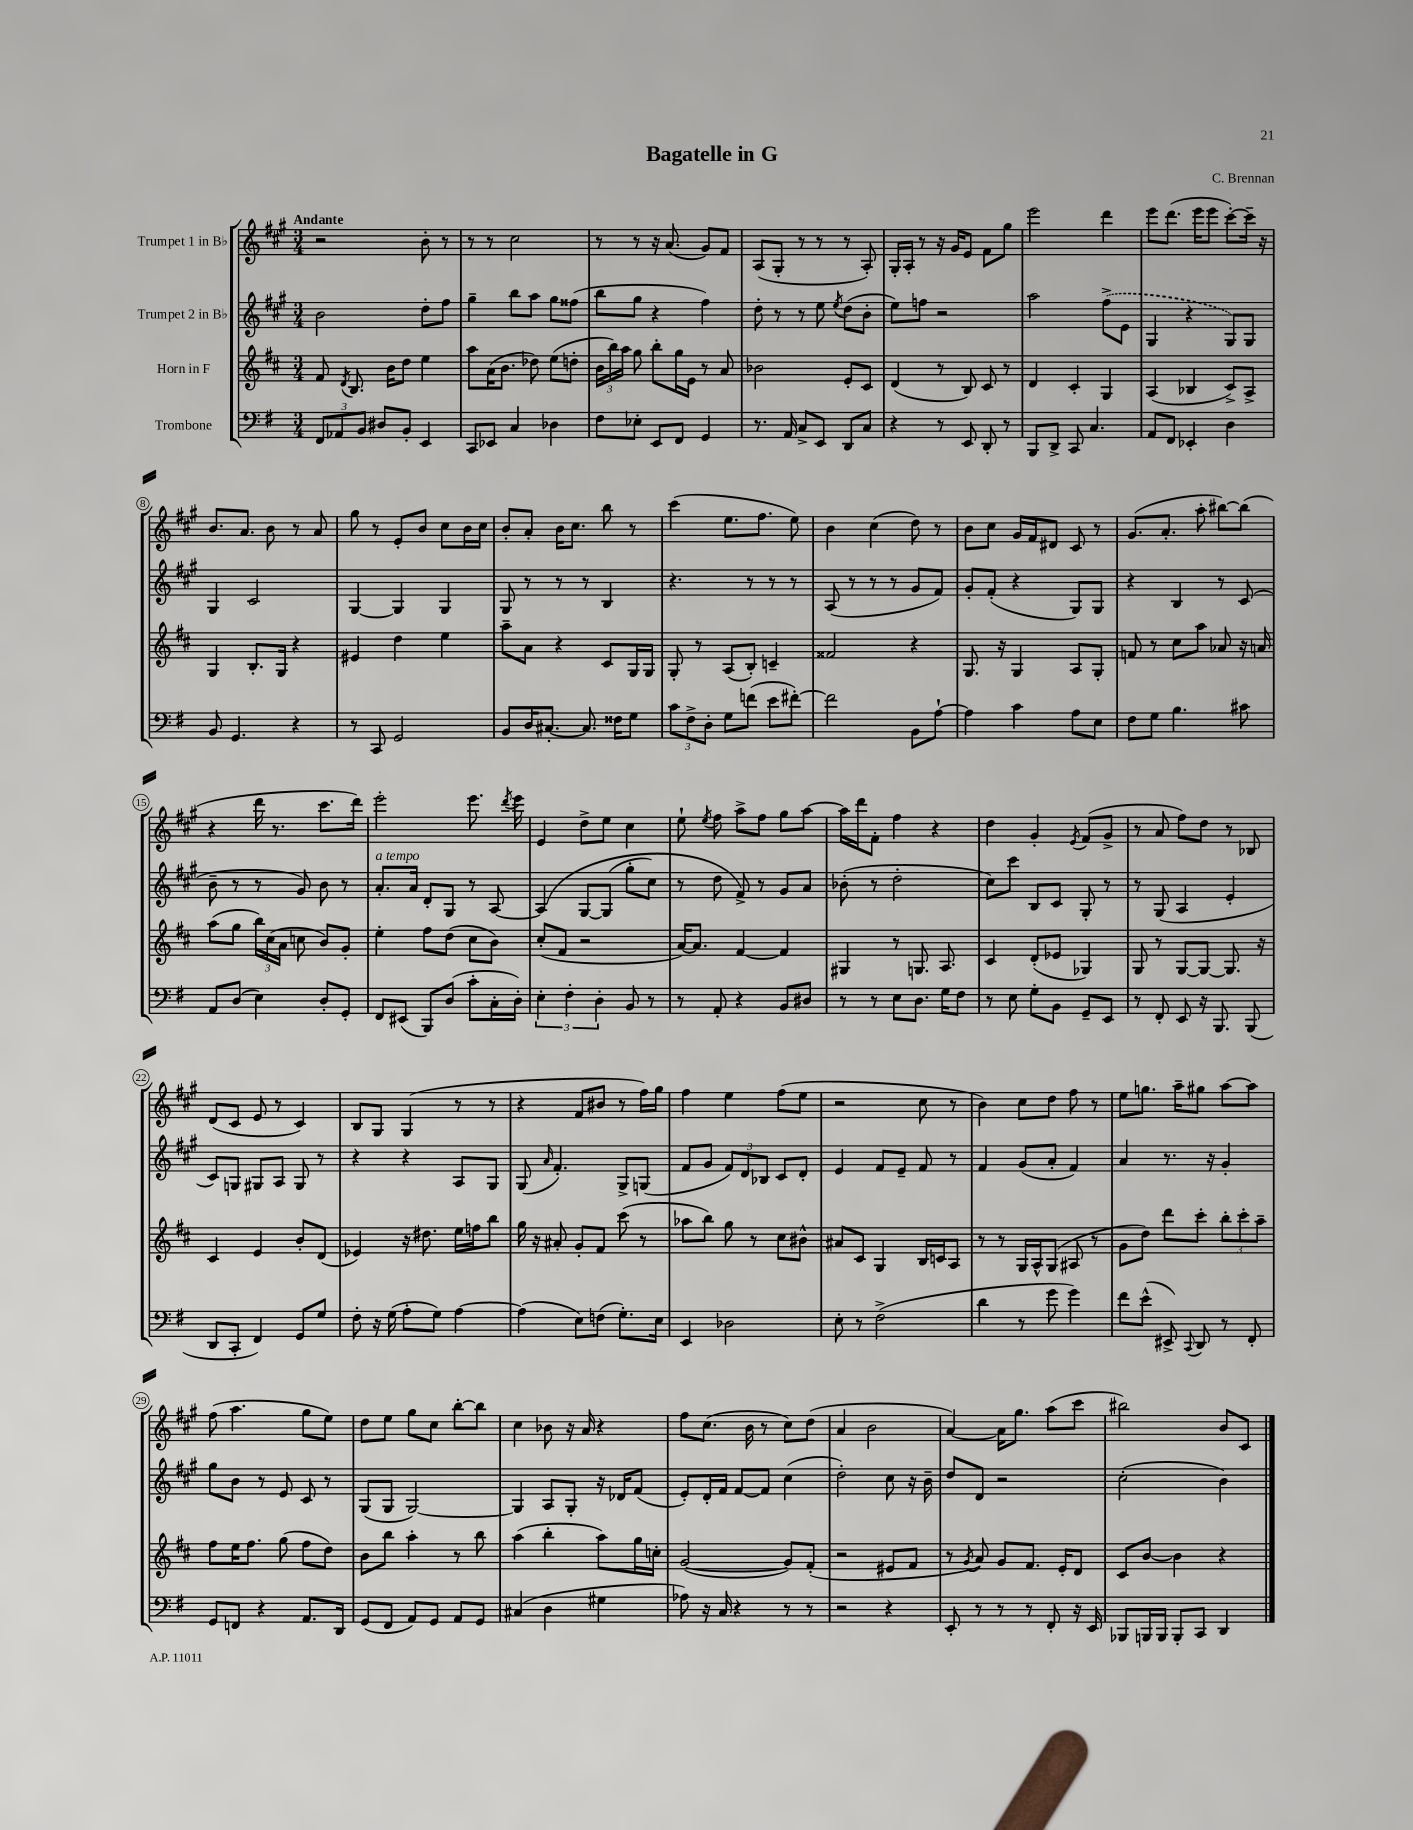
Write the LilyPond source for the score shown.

\header { title = "Bagatelle in G" composer = "C. Brennan" }
<<
\new StaffGroup <<
\new Staff = "s0" \with { instrumentName = "Trumpet 1 in Bb" } {
    \clef treble \key a \major \numericTimeSignature \time 3/4 \tempo "Andante"
    \autoBeamOff r2 b'8-. r8 |
    r8 r8 cis''2 |
    r8 r8 r16 a'8.( gis'8[) fis'8] |
    a8[( gis8]-. r8 r8 r8 a8-.) |
    gis16[-. a16]-. r8 r16 gis'16[ e'8] fis'8[ gis''8] |
    e'''2 d'''4 |
    e'''8[ d'''8.]( e'''16[ e'''8] cis'''8[~-.) cis'''16]-- r16 |
    b'8.[ a'8.] b'8 r8 a'8 |
    gis''8 r8 e'8[-. b'8] cis''8[ b'16 cis''16] |
    b'8[-. a'8]-. b'16[ cis''8.] b''8 r8 |
    cis'''4( e''8.[ fis''8.] e''8) |
    b'4 cis''4( d''8) r8 |
    b'8[ cis''8] gis'16[ fis'16 dis'8] cis'8 r8 |
    gis'8.[( a'8.]-. a''8-. bis''8[~) bis''8]( |
    r4 d'''16 r8. cis'''8.[ d'''16]) |
    e'''2-. e'''8. \acciaccatura { d'''8 } e'''16 |
    e'4 d''8[-> e''8] cis''4 |
    e''8-! \acciaccatura { e''8 } fis''8 a''8[-> fis''8] gis''8[ a''8]~ |
    a''16[ d'''16 fis'8]-. fis''4 r4 |
    d''4 gis'4-. \acciaccatura { e'8 } fis'8[( gis'8]-> |
    r8 a'8 fis''8[) d''8] r8 bes8 |
    d'8[( cis'8] e'8 r8 cis'4) |
    b8[ gis8] gis4( r8 r8 |
    r4 fis'8[ bis'8] r8 fis''16[) gis''16] |
    fis''4 e''4 fis''8[( e''8] |
    r2 cis''8 r8 |
    b'4) cis''8[ d''8] fis''8 r8 |
    e''8[ g''8.] a''16[-- gis''8] a''8[~ a''8] |
    fis''8( a''4. gis''8[ e''8]) |
    d''8[ e''8] gis''8[ cis''8] b''8[~-. b''8] |
    cis''4 bes'8 r16 a'16 r4 |
    fis''8[ cis''8.]( b'16 r8 cis''8[) d''8]( |
    a'4 b'2 |
    a'4~) a'16[ gis''8.] a''8[( cis'''8] |
    bis''2) b'8[ cis'8] \bar "|." |
}
\new Staff = "s1" \with { instrumentName = "Trumpet 2 in Bb" } {
    \clef treble \key a \major \numericTimeSignature \time 3/4
    \autoBeamOff b'2 d''8[-. fis''8] |
    gis''4-- b''8[ a''8] gis''8[ fisis''8]( |
    b''8[ gis''8] r4 fis''4) |
    d''8-. r8 r8 e''8 \acciaccatura { e''8 } d''8[( b'8]-. |
    e''8[) f''8] r2 |
    a''2 \once \slurDashed fis''8[->( e'8] |
    gis4 r4 gis8[) gis8] |
    gis4 cis'2 |
    gis4~ gis4 gis4 |
    gis8 r8 r8 r8 b4 |
    r4. r8 r8 r8 |
    a8( r8 r8 r8 gis'8[ fis'8]) |
    gis'8[-. fis'8]-.( r4 gis8[) gis8] |
    r4 b4 r8 cis'8( |
    b'8-- r8 r8 gis'8) b'8 r8 |
    a'8.[-.^\markup { \italic "a tempo" } a'16] d'8[-. gis8] r8 a8~ |
    a4\( gis8[~ gis8]( gis''8[-. cis''8]) |
    r8 d''8 fis'8->\) r8 gis'8[ a'8] |
    bes'8-.( r8 d''2-. |
    cis''8[) cis'''8] b8[ cis'8] gis8-. r8 |
    r8 gis8( a4 e'4-. |
    cis'8[) g8] gis8[ a8] gis8 r8 |
    r4 r4 a8[ gis8] |
    gis8( \grace { a'16 } fis'4.-.) gis8[-> g8]( |
    fis'8[ gis'8] \tuplet 3/2 { fis'8[) d'8 bes8] } cis'8[ d'8]-. |
    e'4 fis'8[ e'8]-- fis'8 r8 |
    fis'4 gis'8[( a'8]-. fis'4) |
    a'4 r8. r16 gis'4-. |
    gis''8[ b'8] r8 e'8 cis'8 r8 |
    gis8[( gis8] gis2~) |
    gis4 a8[ gis8]-. r16 des'16[ fis'8]( |
    e'8[-.) d'16-. fis'16] fis'8[~ fis'8] cis''4( |
    d''2-.) cis''8 r16 b'16-- |
    d''8[ d'8] r2 |
    cis''2-.( b'4) \bar "|." |
}
\new Staff = "s2" \with { instrumentName = "Horn in F" } {
    \clef treble \key d \major \numericTimeSignature \time 3/4
    \autoBeamOff fis'8 \acciaccatura { d'8 } b8. b'16[ d''8] e''4 |
    a''8[ a'16( b'8.] des''8) e''8[( d''8]-. |
    \tuplet 3/2 { b'16[ b''16) a''16] } g''8 b''8[-. g''16 e'16] r8 a'8 |
    bes'2 e'8[-. cis'8] |
    d'4( r8 b8) cis'8 r8 |
    d'4 cis'4-. g4 |
    a4( bes4 cis'8[->) a8]-> |
    g4 b8.[-. g16] r4 |
    eis'4 d''4 e''4 |
    a''8[-- a'8] r4 cis'8[ g16 g16] |
    g8-. r8 a8[( b8]-.) c'4-- |
    fisis'2 r4 |
    g8. r16 g4 a8[ g8]-. |
    f'8 r8 cis''8[ a''8] aes'8 r16 a'16 |
    a''8[( g''8] \tuplet 3/2 { b''16[) cis''16( a'16] } c''8 b'8[) g'8]-. |
    e''4-. fis''8[ d''8]( cis''8[ b'8]) |
    cis''8[-.( fis'8] r2 |
    a'16[~) a'8.] fis'4~ fis'4 |
    gis4 r8 g8. a8. |
    cis'4 d'8[-.( ees'8] ges4) |
    g8 r8 g8[~ g8]~ g8. r16 |
    cis'4 e'4 b'8[-. d'8]( |
    ees'4) r16 dis''8. e''16[ f''16 b''8] |
    g''16 r16 ais'8-. g'8[-. fis'8] cis'''8( r8 |
    aes''8[ b''8]) g''8 r8 cis''8[ bis'8]-^ |
    ais'8[ cis'8] g4 b16[ c'16 a8] |
    r8 r8 g16[ a16-^ g8]( ais8 r8 |
    g'8[ d''8]) d'''8[ cis'''8]-. \tuplet 3/2 { b''8[-. cis'''8-. a''8]-- } |
    fis''8[ e''16 fis''8.] g''8( fis''8[ d''8]) |
    b'8[ b''8] a''4-. r8 b''8 |
    a''4( b''4-. a''8[) g''16 c''16]-. |
    g'2~( g'8[) fis'8]-.( |
    r2 eis'8[ fis'8] |
    r8 \acciaccatura { g'8 } a'8) g'8[ fis'8.] e'16[-. d'8] |
    cis'8[ b'8]~ b'4 r4 \bar "|." |
}
\new Staff = "s3" \with { instrumentName = "Trombone" } {
    \clef bass \key g \major \numericTimeSignature \time 3/4
    \autoBeamOff \tuplet 3/2 { fis,8[ aes,8 b,8] } dis8[ b,8]-. e,4 |
    c,8[ ees,8] c4 des4 |
    fis8[ ees8]-. e,8[ fis,8] g,4 |
    r8. a,16 c8[-> e,8] d,8[ c8] |
    r4 r8 e,8 d,8-. r8 |
    b,,8[ d,8]-> c,8 c4. |
    a,8[ fis,8] ees,4-. d4 |
    b,8 g,4. r4 |
    r8 c,8 g,2 |
    b,8[ d16 cis8.]~-. cis8. fisis16[ g8] |
    \tuplet 3/2 { c'8[ fis8-> d8]-. } g8[ f'8]( e'8[ fis'8]~-.) |
    fis'2 b,8[ a8]~-! |
    a4 c'4 a8[ e8] |
    fis8[ g8] b4. cis'8 |
    a,8[ d8]( e4) d8[-. g,8]-. |
    fis,8[ eis,8]( b,,8[) d8]( c'8[-. c16-. d16]-.) |
    \tuplet 3/2 { e4-. fis4-. d4-. } b,8 r8 |
    r8 a,8-. r4 b,8[ dis8] |
    r8 r8 e8[ d8.] g16[ fis8] |
    r8 e8 g8[-. b,8] g,8[-- e,8] |
    r8 fis,8-. e,8 r16 b,,8. b,,8( |
    d,8[ c,8]-. fis,4) g,8[ g8] |
    fis8-. r16 g16( a8[-. g8]) a4~ |
    a4( e8[) f8]( g8.[-.) e16] |
    e,4 des2 |
    e8-. r8 fis2->( |
    d'4 r8 g'8 g'4) |
    fis'8[ e'8]-^( eis,8->) \appoggiatura { c,8 } d,8 r8 fis,8-. |
    g,8[ f,8] r4 a,8.[ d,16] |
    g,8[( fis,8] a,8[) g,8] a,8[ g,8] |
    cis4( d4 gis4 |
    aes8) r16 c16 r4 r8 r8 |
    r2 r4 |
    e,8-. r8 r8 r8 fis,8-. r16 e,16 |
    bes,,8[ b,,16 b,,16] b,,8[-. c,8] d,4 \bar "|." |
}
>>
>>
\layout { \context { \Score \override BarNumber.stencil = #(make-stencil-circler 0.1 0.3 ly:text-interface::print) } }
